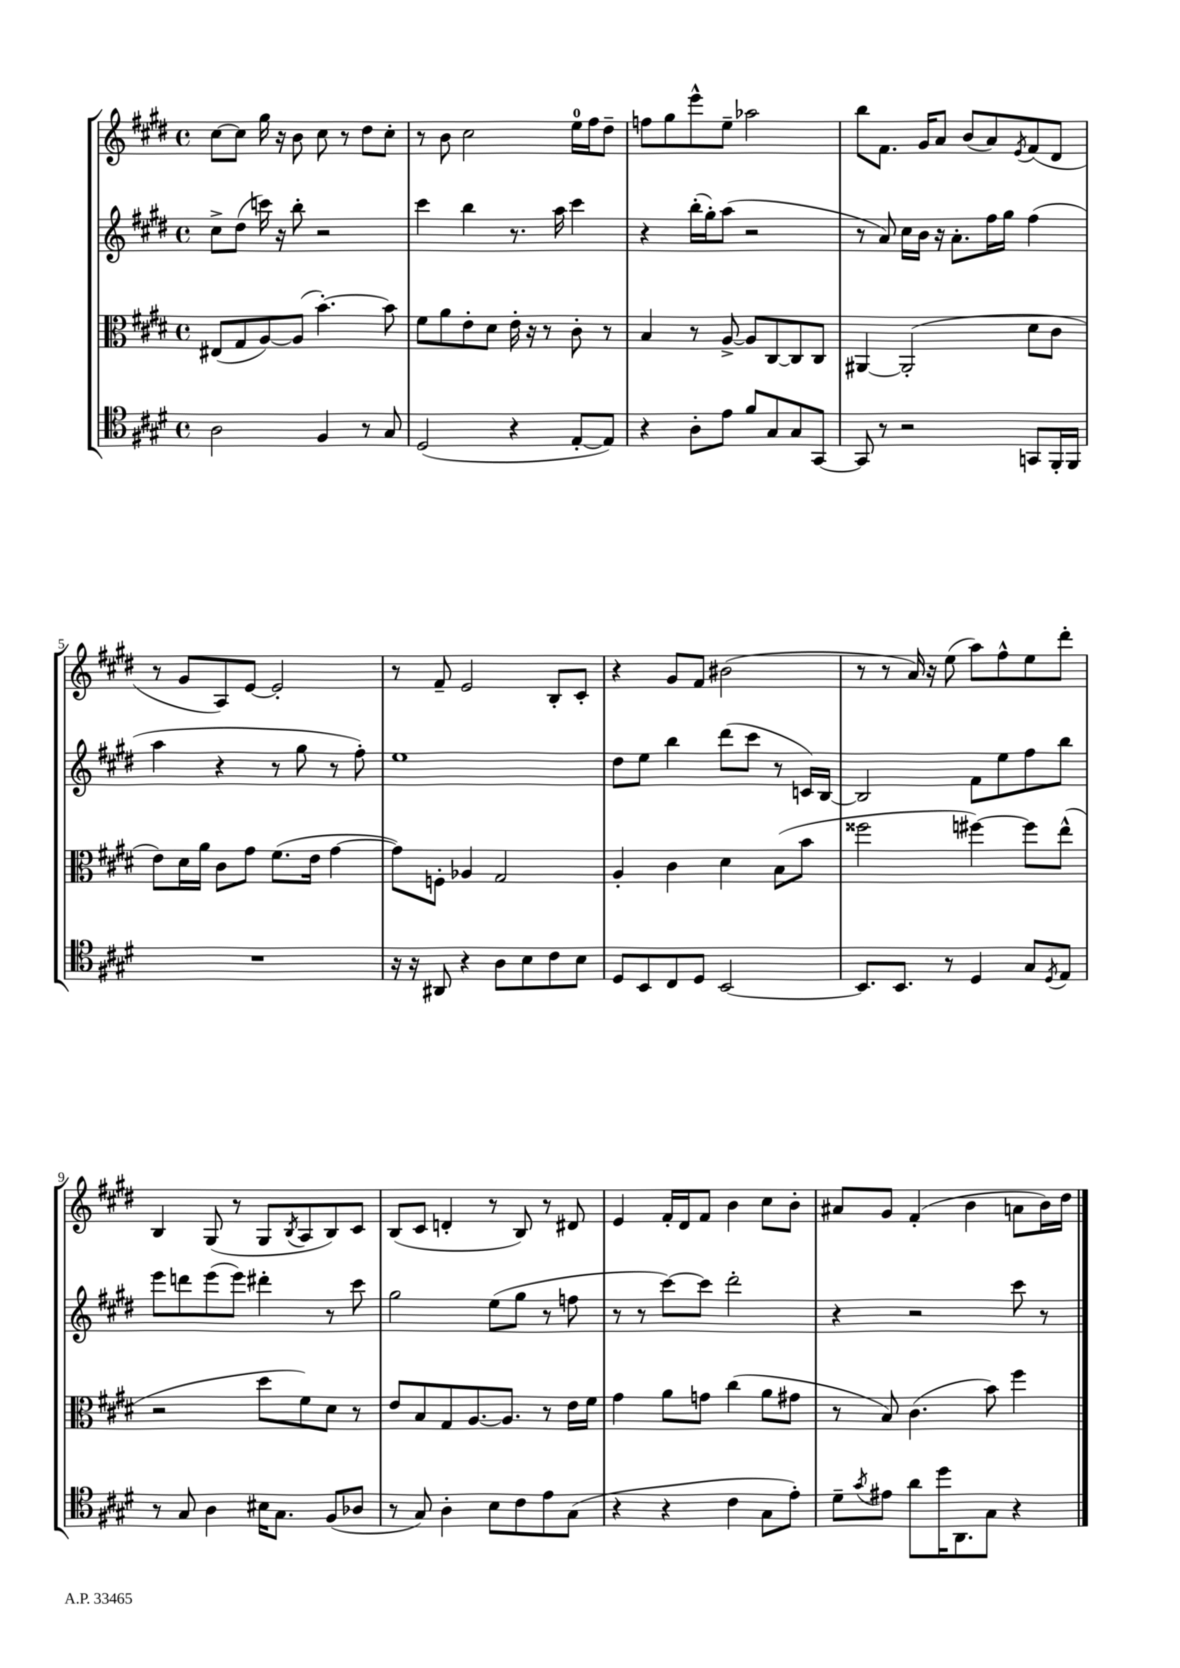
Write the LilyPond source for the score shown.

<<
\new StaffGroup <<
\new Staff = "s0" {
    \clef treble \key e \major \defaultTimeSignature \time 4/4
    cis''8~ cis''8 gis''16 r16 b'8 cis''8 r8 dis''8 cis''8-. |
    r8 b'8 cis''2 e''16-0 fis''16 dis''8-- |
    f''8 gis''8 e'''8-^ e''8-- aes''2 |
    b''8 fis'8. gis'16 a'8 b'8( a'8) \acciaccatura { e'8 } fis'8( dis'8 |
    r8 gis'8 a8) e'8~ e'2-. |
    r8 fis'8-- e'2 b8-. cis'8-. |
    r4 gis'8 fis'8 bis'2( |
    r8 r8 a'16) r16 e''8( a''8) fis''8-^ e''8 dis'''8-. |
    b4 gis8( r8 gis8 \acciaccatura { b8 } a8 b8) cis'8 |
    b8( cis'8 d'4-. r8 b8) r8 dis'8 |
    e'4 fis'16-. dis'16 fis'8 b'4 cis''8 b'8-. |
    ais'8 gis'8 fis'4-.( b'4 a'8 b'16) dis''16 \bar "|." |
}
\new Staff = "s1" {
    \clef treble \key e \major \defaultTimeSignature \time 4/4
    cis''8-> dis''8( c'''16) r16 b''8-. r2 |
    cis'''4 b''4 r8. a''16 cis'''4 |
    r4 b''16-.( gis''16-.) a''8( r2 |
    r8 a'8) cis''16 b'16 r16 a'8.-. fis''16 gis''16 fis''4( |
    a''4 r4 r8 gis''8 r8 fis''8-.) |
    e''1 |
    dis''8 e''8 b''4 dis'''8( cis'''8 r8 c'16) b16~ |
    b2 fis'8 e''8 fis''8 b''8 |
    e'''8 d'''8 e'''8( e'''8) dis'''4-. r8 cis'''8 |
    gis''2 e''8( gis''8 r8 f''8 |
    r8 r8 cis'''8~) cis'''8 dis'''2-. |
    r4 r2 cis'''8 r8 \bar "|." |
}
\new Staff = "s2" {
    \clef alto \key e \major \defaultTimeSignature \time 4/4
    eis8( gis8 a8~) a8( b'4.~-.) b'8 |
    fis'8 a'8 e'8-. dis'8 e'16-. r16 r8 cis'8-. r8 |
    b4 r8 a8~-> a8 cis8~ cis8 cis8 |
    ais,4~ ais,2-.( dis'8 cis'8 |
    e'8) dis'16 a'16 cis'8 gis'8 fis'8.( e'16 gis'4~ |
    gis'8) f8-. aes4 gis2 |
    a4-. cis'4 dis'4 b8( b'8 |
    fisis''2 fis''4~) fis''8 e''8-^( |
    r2 dis''8 fis'8) dis'8 r8 |
    e'8 b8 gis8 a8.~ a8. r8 e'16 fis'16 |
    gis'4 a'8 g'8 cis''4( a'8 gis'8 |
    r8 b8) cis'4.( b'8) fis''4 \bar "|." |
}
\new Staff = "s3" {
    \clef tenor \key e \major \defaultTimeSignature \time 4/4
    a2 fis4 r8 gis8 |
    dis2( r4 e8~-. e8) |
    r4 a8-. e'8 fis'8 gis8 gis8 gis,8~ |
    gis,8 r8 r2 g,8 fis,16-. fis,16 |
    R1 |
    r16 r16 ais,8 r4 a8 b8 cis'8 b8 |
    dis8 b,8 cis8 dis8 b,2~ |
    b,8. b,8. r8 dis4 gis8 \acciaccatura { dis8 } e8 |
    r8 gis8 a4 bis16 gis8. fis8( aes8 |
    r8 gis8) a4-. b8 cis'8 e'8 gis8( |
    r4 r4 cis'4 gis8 e'8-.) |
    dis'8-- \acciaccatura { gis'8 } eis'8 a'8 dis''16 a,8. gis8 r4 \bar "|." |
}
>>
>>
